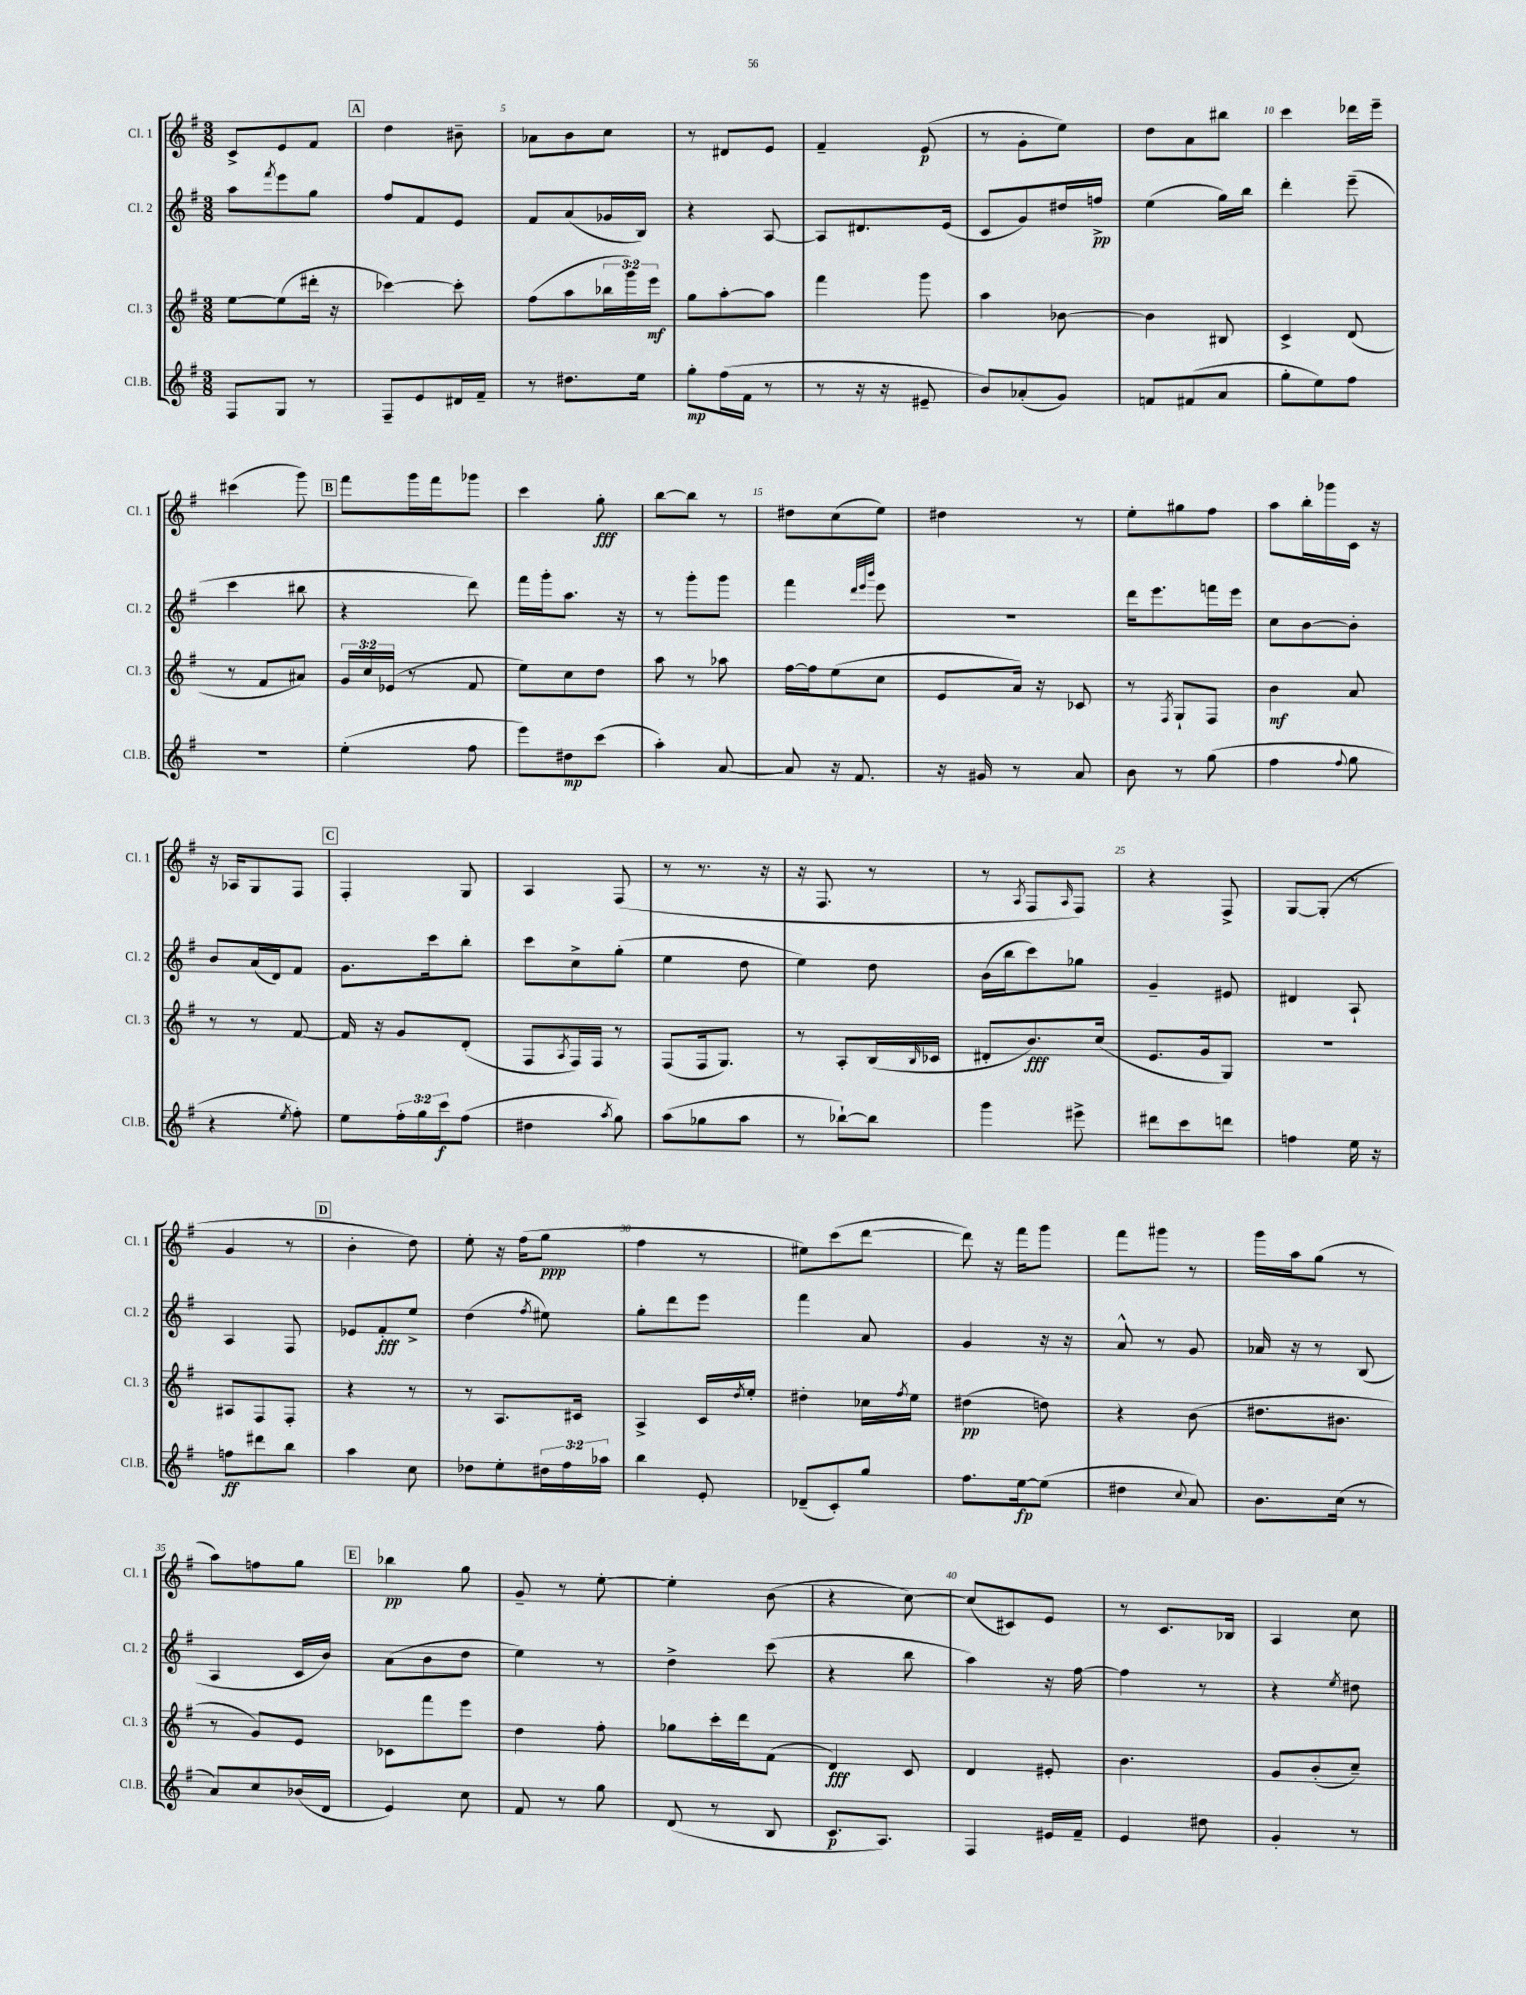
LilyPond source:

<<
\new StaffGroup <<
\new Staff = "s0" \with { instrumentName = "Cl. 1" shortInstrumentName = "Cl. 1" } {
    \clef treble \key g \major \numericTimeSignature \time 3/8
    c'8-> e'8 fis'8 |
    \mark \markup { \box "A" } d''4 bis'8-- |
    aes'8 b'8 c''8 |
    r8 dis'8 e'8 |
    fis'4-- e'8\p( |
    r8 g'8-. e''8) |
    d''8 a'8 bis''8 |
    c'''4 des'''16 e'''16-- |
    cis'''4( g'''8) |
    \mark \markup { \box "B" } fis'''8 g'''16 fis'''16 ges'''8 |
    c'''4 g''8-.\fff |
    b''8~ b''8 r8 |
    dis''8 c''8( e''8) |
    dis''4 r8 |
    e''8-. gis''8 fis''8 |
    a''8 b''16-. ges'''16 c'16 r16 |
    r16 aes16 g8 fis8 |
    \mark \markup { \box "C" } fis4-. g8 |
    a4 fis8( |
    r8 r8. r16 |
    r16 fis8. r8 |
    r8 \acciaccatura { a8 } fis8 \grace { a16 } fis8) |
    r4 fis8-> |
    g8~ g8-.( r8 |
    g'4 r8 |
    \mark \markup { \box "D" } b'4-. d''8) |
    e''8-. r16 fis''16( g''8\ppp |
    fis''4 r8 |
    eis''8) c'''8( d'''8~ |
    d'''8) r16 fis'''16 g'''8 |
    fis'''8 gis'''8 r8 |
    g'''16 a''16 g''8( r8 |
    a''8) f''8 g''8 |
    \mark \markup { \box "E" } bes''4\pp g''8 |
    g'8-- r8 e''8~-. |
    e''4-. b'8( |
    r4 c''8~) |
    c''8( cis'8) e'8 |
    r8 c'8. bes16 |
    a4 c''8 \bar "|." |
}
\new Staff = "s1" \with { instrumentName = "Cl. 2" shortInstrumentName = "Cl. 2" } {
    \clef treble \key g \major \numericTimeSignature \time 3/8
    a''8 \acciaccatura { fis'''8 } e'''8 g''8 |
    \mark \markup { \box "A" } fis''8 fis'8 e'8 |
    fis'8 a'8( ges'16 b16) |
    r4 a8~ |
    a8 dis'8. e'16( |
    c'8 g'8) dis''16 f''16->\pp |
    e''4( g''16) b''16 |
    d'''4-. e'''8--( |
    c'''4 bis''8 |
    \mark \markup { \box "B" } r4 d'''8) |
    fis'''16 g'''16-. a''8. r16 |
    r8 g'''8-. g'''8 |
    fis'''4 \grace { d'''32 e'''32 b'''32 } e'''8 |
    R4. |
    d'''16 e'''8. f'''16 e'''16 |
    c''8 b'8~ b'8-. |
    b'8 a'16( d'16) fis'8 |
    \mark \markup { \box "C" } g'8. c'''16 b''8-. |
    c'''8 c''8-> g''8-.( |
    e''4 d''8 |
    e''4) d''8 |
    b'16( b''16 c'''8) ges''8 |
    g'4-- eis'8 |
    dis'4 a8-! |
    a4 fis8 |
    \mark \markup { \box "D" } ees'8 fis'8-.\fff e''8-> |
    d''4( \acciaccatura { fis''8 } eis''8) |
    g''8-. d'''8 e'''8 |
    fis'''4 a'8 |
    g'4 r16 r16 |
    a'8-^ r8 g'8 |
    aes'16 r16 r8 b8( |
    a4 c'16 b'16) |
    \mark \markup { \box "E" } a'8( b'8 d''8 |
    e''4) r8 |
    d''4-> c'''8( |
    r4 b''8 |
    a''4) r16 fis''16~ |
    fis''4 r8 |
    r4 \acciaccatura { e''8 } dis''8 \bar "|." |
}
\new Staff = "s2" \with { instrumentName = "Cl. 3" shortInstrumentName = "Cl. 3" } {
    \clef treble \key g \major \numericTimeSignature \time 3/8 \override Staff.TupletNumber.text = #tuplet-number::calc-fraction-text
    e''8~ e''8( dis'''16-. r16 |
    \mark \markup { \box "A" } ces'''4~) ces'''8-. |
    fis''8( a''8 \tuplet 3/2 { bes''16 g'''16) e'''16\mf } |
    g''8 a''8~-. a''8 |
    fis'''4 g'''8 |
    a''4 bes'8~ |
    bes'4 bis8 |
    c'4-> d'8( |
    r8 fis'8 ais'8) |
    \mark \markup { \box "B" } \tuplet 3/2 { g'16 c''16 ees'16( } r8 fis'8 |
    e''8) c''8 d''8 |
    a''8 r8 aes''8 |
    fis''16~ fis''16 e''8( c''8 |
    e'8 a'16) r16 ces'8 |
    r8 \acciaccatura { fis8 } g8-! fis8 |
    b'4\mf a'8 |
    r8 r8 fis'8~ |
    \mark \markup { \box "C" } fis'16 r16 g'8 d'8-.( |
    fis8 \acciaccatura { a8 } fis16) fis16 r8 |
    fis8( fis16 g8.) |
    r8 a8-. b16( \grace { b16 } ces'16 |
    dis'8-. b'8.\fff) c''16( |
    e'8. g'16 g8) |
    R4. |
    ais8 fis8 fis8-. |
    \mark \markup { \box "D" } r4 r8 |
    r8 a8. cis'16 |
    a4-> c'16 \acciaccatura { d''8 } e''16-. |
    dis''4-. ces''16 \acciaccatura { fis''8 } e''16 |
    dis''4\pp( d''8) |
    r4 b'8( |
    dis''8. bis'8. |
    r8 g'8) e'8 |
    \mark \markup { \box "E" } ces'8 fis'''8 e'''8 |
    d''4 fis''8-. |
    ges''8 c'''16-. d'''16 fis'8( |
    d'4\fff) c'8 |
    d'4 eis'8-. |
    b'4. |
    g'8 b'8-.( c''8--) \bar "|." |
}
\new Staff = "s3" \with { instrumentName = "Cl.B." shortInstrumentName = "Cl.B." } {
    \clef treble \key g \major \numericTimeSignature \time 3/8 \override Staff.TupletNumber.text = #tuplet-number::calc-fraction-text
    fis8 g8 r8 |
    \mark \markup { \box "A" } fis8-- e'8 dis'16 fis'16-- |
    r8 dis''8. e''16 |
    g''8-.\mp fis''16( fis'16 r8 |
    r8 r16 r16 eis'8-- |
    b'8) aes'8-.( g'8) |
    f'8 fis'8( a'8 |
    g''8-. e''8) fis''8 |
    R4. |
    \mark \markup { \box "B" } e''4-.( fis''8 |
    e'''8) dis''8\mp c'''8( |
    a''4-.) a'8~ |
    a'8 r16 fis'8. |
    r16 gis'16 r8 a'8 |
    b'8 r8 g''8( |
    fis''4 \appoggiatura { fis''8 } g''8 |
    r4 \acciaccatura { e''8 } fis''8-.) |
    \mark \markup { \box "C" } e''8 \tuplet 3/2 { fis''16-. g''16 c'''16\f } fis''8( |
    dis''4 \acciaccatura { a''8 } g''8) |
    a''8( ges''8 a''8 |
    r8 bes''8~-!) bes''8 |
    g'''4 eis'''8-> |
    dis'''8 c'''8 d'''8 |
    f''4 e''16 r16 |
    f''8\ff dis'''8 b''8 |
    \mark \markup { \box "D" } a''4 c''8 |
    des''8 e''8-. \tuplet 3/2 { dis''16 fis''16 aes''16 } |
    b''4 e'8-. |
    des'8--( c'8-.) g''8 |
    fis''8. e''16~\fp e''8( |
    dis''4 \appoggiatura { c''8 } a'8) |
    b'8. c''16( r8 |
    a'8) c''8 bes'16( d'16 |
    \mark \markup { \box "E" } e'4) c''8 |
    fis'8 r8 g''8 |
    d'8( r8 b8 |
    c'8.\p a8.) |
    fis4 eis'16 fis'16-- |
    e'4 dis''8 |
    g'4-. r8 \bar "|." |
}
>>
>>
\layout { \context { \Score currentBarNumber = #3 \override BarNumber.break-visibility = ##(#f #t #t) barNumberVisibility = #(every-nth-bar-number-visible 5) } }
